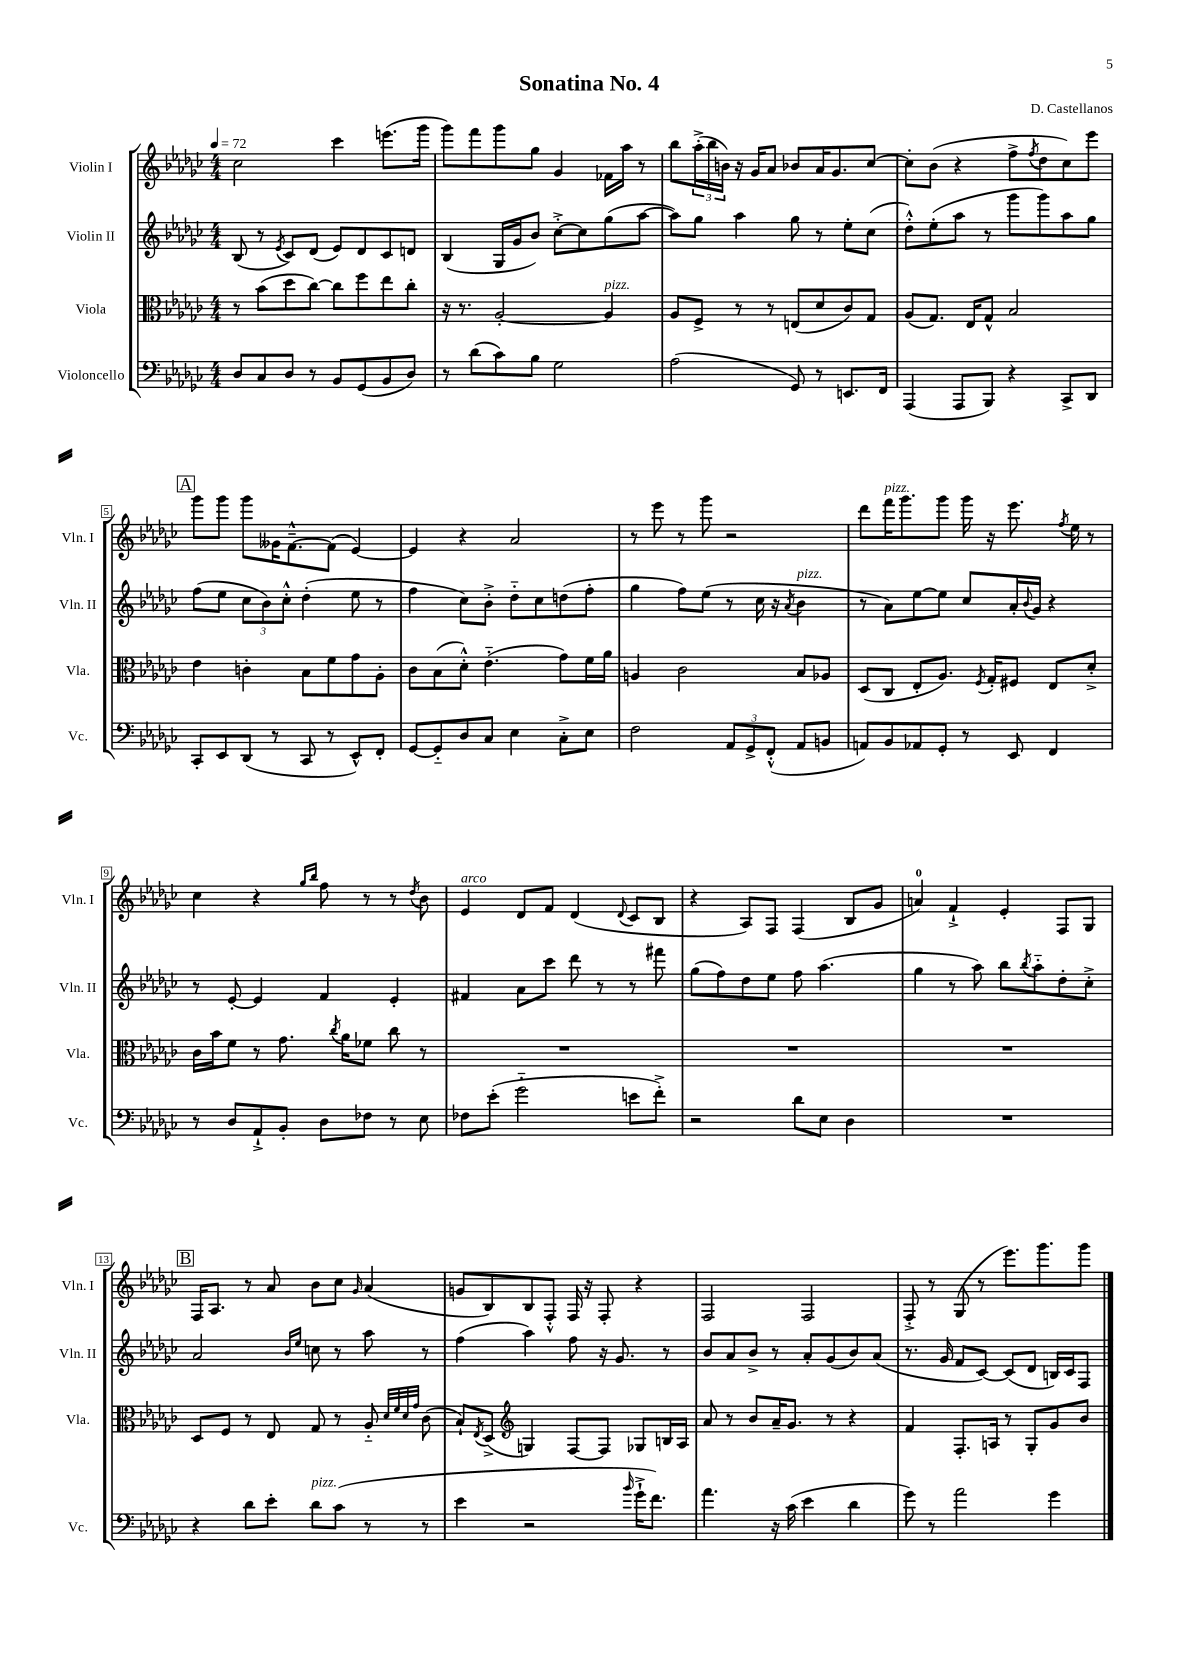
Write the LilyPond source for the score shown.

\header { title = "Sonatina No. 4" composer = "D. Castellanos" }
<<
\new StaffGroup <<
\new Staff = "s0" \with { instrumentName = "Violin I" shortInstrumentName = "Vln. I" } {
    \clef treble \key ges \major \numericTimeSignature \time 4/4 \tempo 4 = 72
    ces''2 ces'''4 e'''8.( ges'''16 |
    ges'''8) f'''8 ges'''8 ges''8 ges'4 fes'16 aes''16 r8 |
    bes''8 \tuplet 3/2 { aes''16-.->( bes''16 b'16) } r16 ges'16 aes'8 bes'8 aes'16 ges'8. ces''8~ |
    ces''8-. bes'8( r4 f''8-> \acciaccatura { f''8 } des''8 ces''8) ees'''8 |
    \mark \markup { \box "A" } ges'''8 ges'''8 ges'''8 geses'16 f'8.~---^ f'8( ees'4~) |
    ees'4 r4 aes'2 |
    r8 ees'''8 r8 ges'''8 r2 |
    des'''8 f'''16^\markup { \italic "pizz." } ges'''8. ges'''8 ges'''16 r16 ees'''8. \acciaccatura { f''8 } ees''16 r8 |
    ces''4 r4 \grace { ges''16 bes''16 } f''8 r8 r8 \acciaccatura { des''8 } bes'8 |
    ees'4^\markup { \italic "arco" } des'8 f'8 des'4( \appoggiatura { des'8 } ces'8 bes8 |
    r4 aes8) f8 f4( bes8 ges'8 |
    a'4-0) f'4-!-> ees'4-. f8 ges8 |
    \mark \markup { \box "B" } f16 aes8. r8 aes'8 bes'8 ces''8 \grace { ges'16 } aes'4( |
    g'8 bes8) bes8 f8-.-^ f16 r16 f8-. r4 |
    f2 f2 |
    f8-.-> r8 ges8( r8 ees'''8.) ges'''8. ges'''8 \bar "|." |
}
\new Staff = "s1" \with { instrumentName = "Violin II" shortInstrumentName = "Vln. II" } {
    \clef treble \key ges \major \numericTimeSignature \time 4/4
    bes8( r8 \acciaccatura { ees'8 } ces'8) des'8( ees'8) des'8 ces'8 d'8 |
    bes4( ges16 ges'16 bes'8) ces''8~-.-> ces''8 ges''8( aes''8~ |
    aes''8) ges''8 aes''4 ges''8 r8 ees''8-. ces''8( |
    des''8-.-^) ees''8-.( aes''8 r8 ges'''8 ges'''8) aes''8 ges''8 |
    \mark \markup { \box "A" } f''8( ees''8 \tuplet 3/2 { ces''8 bes'8) ces''8-.-^ } des''4-.( ees''8 r8 |
    f''4 ces''8) bes'8-.-> des''8-_ ces''8 d''8( f''8-. |
    ges''4 f''8) ees''8( r8 ces''16 r16 \acciaccatura { aes'8 } bes'4^\markup { \italic "pizz." } |
    r8 aes'8) ees''8~ ees''8 ces''8 aes'16-. \appoggiatura { bes'8 } ges'16 r4 |
    r8 ees'8~-. ees'4 f'4 ees'4-. |
    fis'4 aes'8 ces'''8 des'''8 r8 r8 fis'''8 |
    ges''8( f''8) des''8 ees''8 f''8 aes''4.( |
    ges''4 r8 aes''8) bes''8 \acciaccatura { bes''8 } aes''8-_ des''8-. ces''8-.-> |
    \mark \markup { \box "B" } aes'2 \grace { bes'16 ees''16 } c''8 r8 aes''8 r8 |
    f''4( aes''4) f''8 r16 ges'8. r8 |
    bes'8 aes'8 bes'8-> r8 aes'8-. ges'8( bes'8) aes'8( |
    r8. ges'16 f'8 ces'8~) ces'8( des'8 b16) ces'16 f8 \bar "|." |
}
\new Staff = "s2" \with { instrumentName = "Viola" shortInstrumentName = "Vla." } {
    \clef alto \key ges \major \numericTimeSignature \time 4/4
    r8 bes'8( des''8 ces''8~) ces''8 f''8 ees''8 ces''8-. |
    r16 r8. aes2~-. aes4^\markup { \italic "pizz." } |
    aes8 f8-> r8 r8 e8( des'8 ces'8) ges8 |
    aes8( ges8.) ees16 ges8-^ bes2 |
    \mark \markup { \box "A" } ees'4 c'4-. bes8 f'8 ges'8 aes8-. |
    ces'8 bes8( des'8-.-^) ees'4.-_( ges'8) f'16 aes'16 |
    a4 ces'2 bes8 aes8 |
    des8( ces8 ees8-. aes8.) \acciaccatura { f8 } ges16-. fis8 ees8 des'8-.-> |
    ces'16 bes'16 f'8 r8 ges'8. \acciaccatura { ces''8 } aes'16 fes'8 ces''8 r8 |
    R1 |
    R1 |
    R1 |
    \mark \markup { \box "B" } des8 f8 r8 ees8 ges8 r8 aes8-_ \grace { des'32 f'32 des'32 ges'32 } ces'8( |
    bes8-!) \acciaccatura { ees8 } des8->( \clef treble g4) f8~ f8 ges8 b16 aes16 |
    aes'8 r8 bes'8 aes'16-- ges'8. r8 r4 |
    f'4 f8.-. a16 r8 ges8-. ges'8 bes'8 \bar "|." |
}
\new Staff = "s3" \with { instrumentName = "Violoncello" shortInstrumentName = "Vc." } {
    \clef bass \key ges \major \numericTimeSignature \time 4/4
    des8 ces8 des8 r8 bes,8 ges,8( bes,8 des8) |
    r8 des'8( ces'8) bes8 ges2 |
    aes2( ges,8) r8 e,8. f,16 |
    aes,,4( aes,,8 bes,,8) r4 ces,8-> des,8 |
    \mark \markup { \box "A" } ces,8-. ees,8 des,8( r8 ces,8 r8 ees,8-^) f,8-. |
    ges,8~ ges,8-_ des8 ces8 ees4 ces8-.-> ees8 |
    f2 \tuplet 3/2 { aes,8 ges,8-> f,8-.-^( } aes,8 b,8 |
    a,8) bes,8 aes,8 ges,8-. r8 ees,8 f,4 |
    r8 des8 aes,8-!-> bes,8-. des8 fes8 r8 ees8 |
    fes8 ees'8-.( ges'2-_ e'8 f'8-.->) |
    r2 des'8 ees8 des4 |
    R1 |
    \mark \markup { \box "B" } r4 des'8 ees'8-. des'8^\markup { \italic "pizz." } ces'8( r8 r8 |
    ees'4 r2 \grace { bes'16 } ges'16-!-> f'8.) |
    aes'4. r16 ces'16( ees'4 des'4 |
    ges'8) r8 aes'2 ges'4 \bar "|." |
}
>>
>>
\layout { \context { \Score \override BarNumber.stencil = #(make-stencil-boxer 0.1 0.3 ly:text-interface::print) } }
